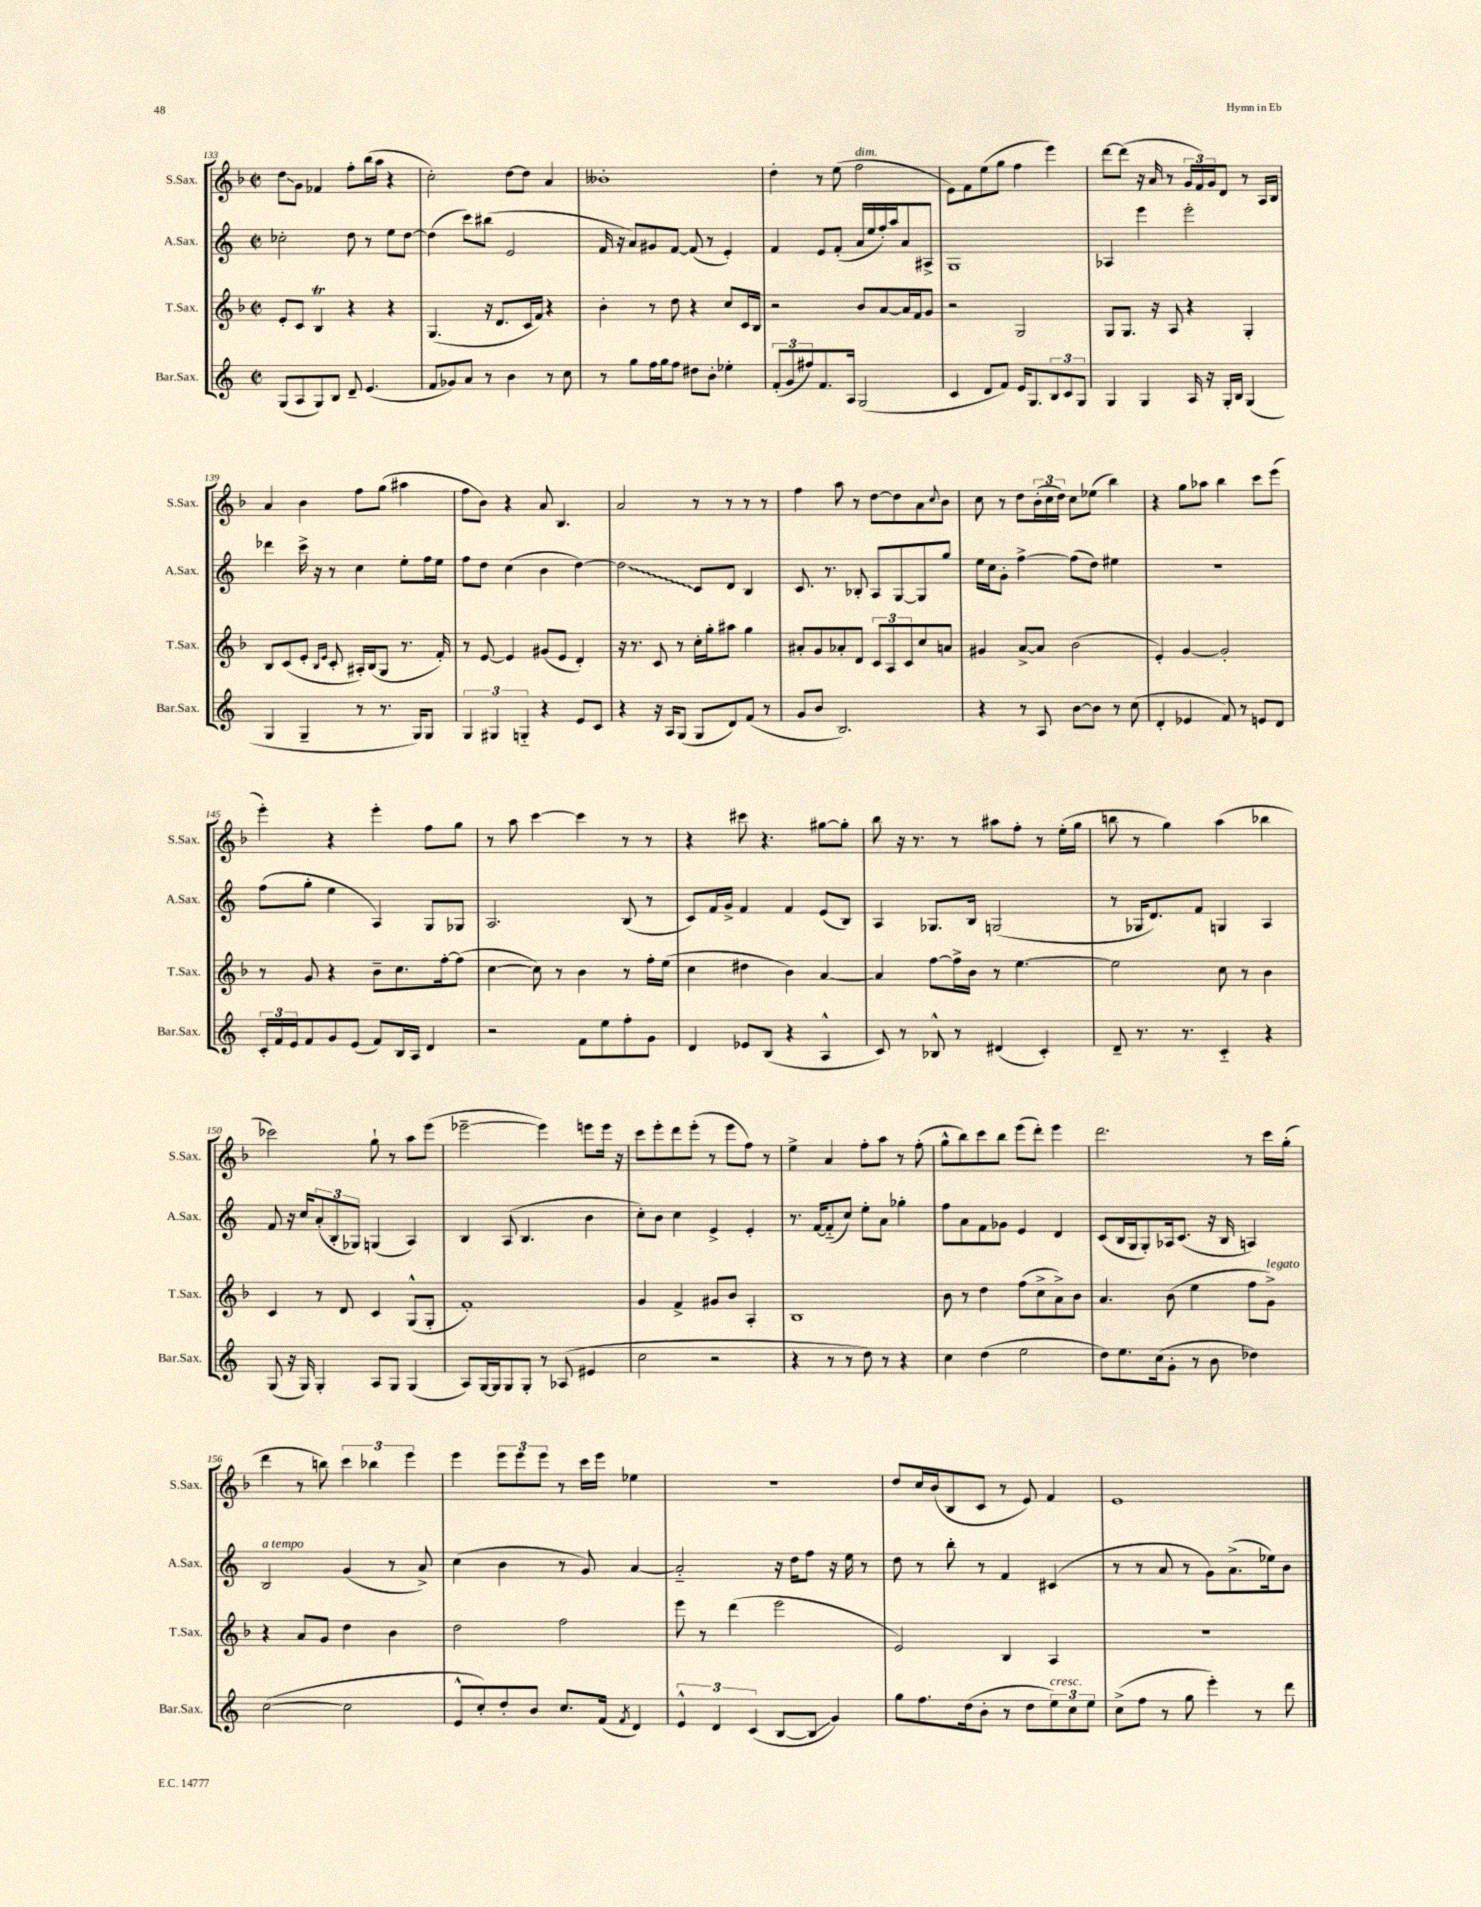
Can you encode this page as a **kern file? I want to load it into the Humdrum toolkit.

**kern	**kern	**kern	**kern
*staff4	*staff3	*staff2	*staff1
*clefG2	*clefG2	*clefG2	*clefG2
*k[]	*k[b-]	*k[]	*k[b-]
*M2/2	*M2/2	*M2/2	*M2/2
*met(c|)	*met(c|)	*met(c|)	*met(c|)
(8G	8e'	2cc-'	8dd
8A	8c	.	8g
8G)	4B-	.	4f-
8B	.	.	.
8d~	4r	8dd	8ff'
(4.e	.	8r	(16bb-
.	.	.	16aa
.	4r	8ee	4r
.	.	[8dd	.
=	=	=	=
8f	(4.G	(4dd]	2cc')
8g-)	.	.	.
8a	.	8ccc)	.
8r	16r	(8bb#	.
.	8.d	.	.
4b	.	2e	[8dd
.	16c	.	8dd]
.	16f)	.	.
8r	4r	.	4a
8cc	.	.	.
=	=	=	=
8r	4b-'	16f	1b--'
.	.	16r	.
8gg	.	8a)	.
16ff	8r	8g#	.
16gg	.	.	.
8ff	8dd	[8f	.
8dd#	4r	(8f]	.
8b'	.	8r	.
4ee-'	8cc	4e')	.
.	16c	.	.
.	16B-	.	.
=	=	=	=
(12f'	2r	4f	4dd'
12g	.	.	.
12ff#)	.	.	.
8.f	.	8e	8r
.	.	(8f'	(8ee
16A	.	.	.
(2G	8b-	16a	2ff
.	.	16ee	.
.	[8a	16ff')	.
.	.	16aa	.
.	16a]	8a	.
.	16f	.	.
.	8g	8A#^	.
=	=	=	=
4c	2r	1G	8e)
.	.	.	8f
8d	.	.	(8ee
8f)	.	.	8gg
16e	2G	.	4ff
8.G	.	.	.
12B	.	.	4eee)
12c	.	.	.
12G	.	.	.
=	=	=	=
4G	8G	4A-	[8ddd
.	8.G	.	(8ddd]
4G	.	4eee	16r
.	16r	.	16a
.	8A	.	8r
16A	4r	2eee'	24g
.	.	.	24f)
16r	.	.	.
.	.	.	24g
16G'	.	.	8d
16B	.	.	.
(4G	4G'	.	8r
.	.	.	16A
.	.	.	16B-
=	=	=	=
4G	8B-	4ddd-	4a
.	(8c	.	.
4G~	8e'	16ccc^	4b-
.	.	16r	.
.	16qqB-	.	.
.	16qqe	.	.
.	8c'	8r	.
8r	16A#')	4cc	8ff
.	(16B-	.	.
8.r	8G	.	(8gg
.	8.r	8ee'	4aa#
16G)	.	.	.
8G	.	16ff	.
.	16f')	16ee	.
=	=	=	=
6G	8r	8ff	8ff
.	[8e	8dd	8b-)
6G#	.	.	.
.	4e]	(4cc	4r
6G'~	.	.	.
4r	(8g#	4b	8a
.	8e	.	4.B-
8e	4d')	[4dd)	.
8c	.	.	.
=	=	=	=
4r	16r	2dd]	2a
.	8.r	.	.
16r	8c	.	.
16A	.	.	.
(8G	8r	.	.
8G	16cc'	8c	8r
.	16gg'	.	.
8d)	8aa#	8d	8r
(8f	4gg	4B	8r
8r	.	.	8r
=	=	=	=
8g	8a#'	8.c	4ff
8b	8g	.	.
.	.	8.r	.
2.B)	8a-'	.	8aa
.	8d	8B-'	8r
.	12c	8A	[8dd
.	12A	.	.
.	.	[8G	8dd]
.	12c	.	.
.	8cc	8G]	8a
.	.	.	8qqcc
.	8a	8gg	8b-
=	=	=	=
4r	4g#	16ee	8cc
.	.	16cc	.
.	.	8g'	8r
8r	[8a^	[4ff^	8dd
8A	8a]	.	(24b-'
.	.	.	24cc
.	.	.	24dd)
[8b	(2b-	(8ff]	8cc
8b]	.	8dd)	(8ee-
8r	.	4ee#	4bb-)
(8cc	.	.	.
=	=	=	=
4d'	4e')	1r	4r
4e-	[4g	.	8gg
.	.	.	8aa-
8f)	2g']	.	4bb-
8r	.	.	.
8e	.	.	8ccc
8d	.	.	(8eee
=	=	=	=
24c'	8r	(8ff	4eee')
24f	.	.	.
24e	.	.	.
8f	8g	8gg'	.
8g	4r	4ee	4r
(8e	.	.	.
8f)	8b-~	4A)	4eee'
16B	8.cc	.	.
16A	.	.	.
4d	.	8G	8ff
.	[16ff'	.	.
.	(8ff]	8G-	8gg
=	=	=	=
2r	[4cc	2.A	8r
.	.	.	8aa
.	8cc])	.	[4ccc
.	8r	.	.
8f	4b-	.	4ccc]
8ee	.	.	.
8ff'	8r	(8B	8r
8g	16ff'	8r	8r
.	(16ee	.	.
=	=	=	=
4d	4cc	8c)	4r
.	.	16f	.
.	.	16g^	.
8e-	4dd#	4f	8ccc#
(8B	.	.	4.r
4r	4b-)	4f	.
4A^^	[4a	(8e	[8gg#
.	.	8B)	8gg#']
=	=	=	=
8c)	4a]	4A	8bb-
8r	.	.	16r
.	.	.	8.r
8B-^^	[8ff	8.G-	.
8r	16ff^]	.	8r
.	16b-	16B	.
(4d#	8r	(2G	8aa#
.	[4.ee	.	8ff'
4c')	.	.	8r
.	.	.	(16ee'
.	.	.	16gg
=	=	=	=
8d~	2ee]	8r	8bb
8.r	.	16G-	8r
.	.	8.d)	.
.	.	.	4gg)
8.r	.	.	.
.	.	8f	.
4c'~	8cc	4G	(4aa
.	8r	.	.
4r	4b-	4A	4bb-
=	=	=	=
(8G	4c	8f	2ccc-)
16r	.	16r	.
16G)	.	16cc	.
4G'	8r	(12a'	.
.	.	12B'	.
.	8d	.	.
.	.	12G-)	.
8A	4c	(4G	8gg`
8G	.	.	8r
(4G	(8G^^	4A)	8aa
.	8G'	.	(8eee
=	=	=	=
8A)	1f')	4B	[2eee-~
[16G	.	.	.
16G]	.	.	.
8G	.	(8A	.
8G'	.	4.B	.
8r	.	.	4eee-])
(8A-	.	.	.
4e#	.	4b	8eee
.	.	.	16eee
.	.	.	16r
=	=	=	=
2cc	4g	8cc')	8ccc
.	.	8b	8eee'
.	4f^	4cc	8ddd
.	.	.	(8eee'
2r	8g#	4e^	8r
.	8b-	.	8eee
.	4A'	4e'	8ff)
.	.	.	8r
=	=	=	=
4r	1B-	8.r	4ee^
.	.	[16f	.
8r	.	(8f'~]	4a
8r	.	8cc)	.
8dd)	.	8ee'	8ff'
8r	.	8a	8aa
4r	.	4gg-'	8r
.	.	.	(8ff'
=	=	=	=
4cc	8b-	8ff	8gg^^
.	8r	8a	8bb-)
(4dd	4dd	8f	8ccc
.	.	8g-	8bb-
2ee	(8ff	4e	(8eee
.	8cc^	.	8ddd')
.	8a^)	4d	4eee
.	8b-	.	.
=	=	=	=
8dd)	4.a	(8c	2.ddd
8.ee	.	16B	.
.	.	16G	.
.	.	8G')	.
(16cc	.	.	.
8g'	(8b-	16A-	.
.	.	(8.c	.
8r	4ee	.	.
8b	.	16r	.
.	.	16B	.
4dd-)	8ff	4A)	8r
.	8g^)	.	16ccc
.	.	.	(16gg'
=	=	=	=
([2cc	4r	2B	4ddd
.	8a	.	8r
.	8g	.	8bb)
2cc]	4dd	(4g	6ccc
.	.	.	6bb-
.	4b-	8r	.
.	.	.	6eee
.	.	8a^)	.
=	=	=	=
8e^^	2dd	(4cc	4eee
8cc')	.	.	.
8dd'	.	4b	12eee
.	.	.	12eee
8b	.	.	.
.	.	.	12eee
8.cc	2ff	8r	8r
.	.	8g)	16ccc
(16f	.	.	16eee
8qf	.	.	.
4d)	.	[4a	4ee-
=	=	=	=
6e^^	8eee	2a'~]	1r
.	8r	.	.
6d	.	.	.
.	(4ddd	.	.
(6c	.	.	.
[8B	2eee	16r	.
.	.	16dd	.
8B]	.	8ff	.
4g)	.	16r	.
.	.	16ee	.
.	.	8r	.
=	=	=	=
8gg	2e)	8dd	8dd
8.ff	.	8r	16cc
.	.	.	(16b-
.	.	8bb'	8B-
(16dd	.	.	.
8b'	.	8r	8c
8r	4B-	4f	8r
8dd	.	.	8e)
12ee)	4A	(4c#	4f
12cc	.	.	.
12ee	.	.	.
=	=	=	=
(8cc^	1r	8r	1e
8ff	.	8r	.
8r	.	8a	.
8gg	.	8r	.
4eee')	.	8g)	.
.	.	(8.a^	.
8r	.	.	.
.	.	16ee-)	.
8ddd	.	8b	.
==	==	==	==
*-	*-	*-	*-
